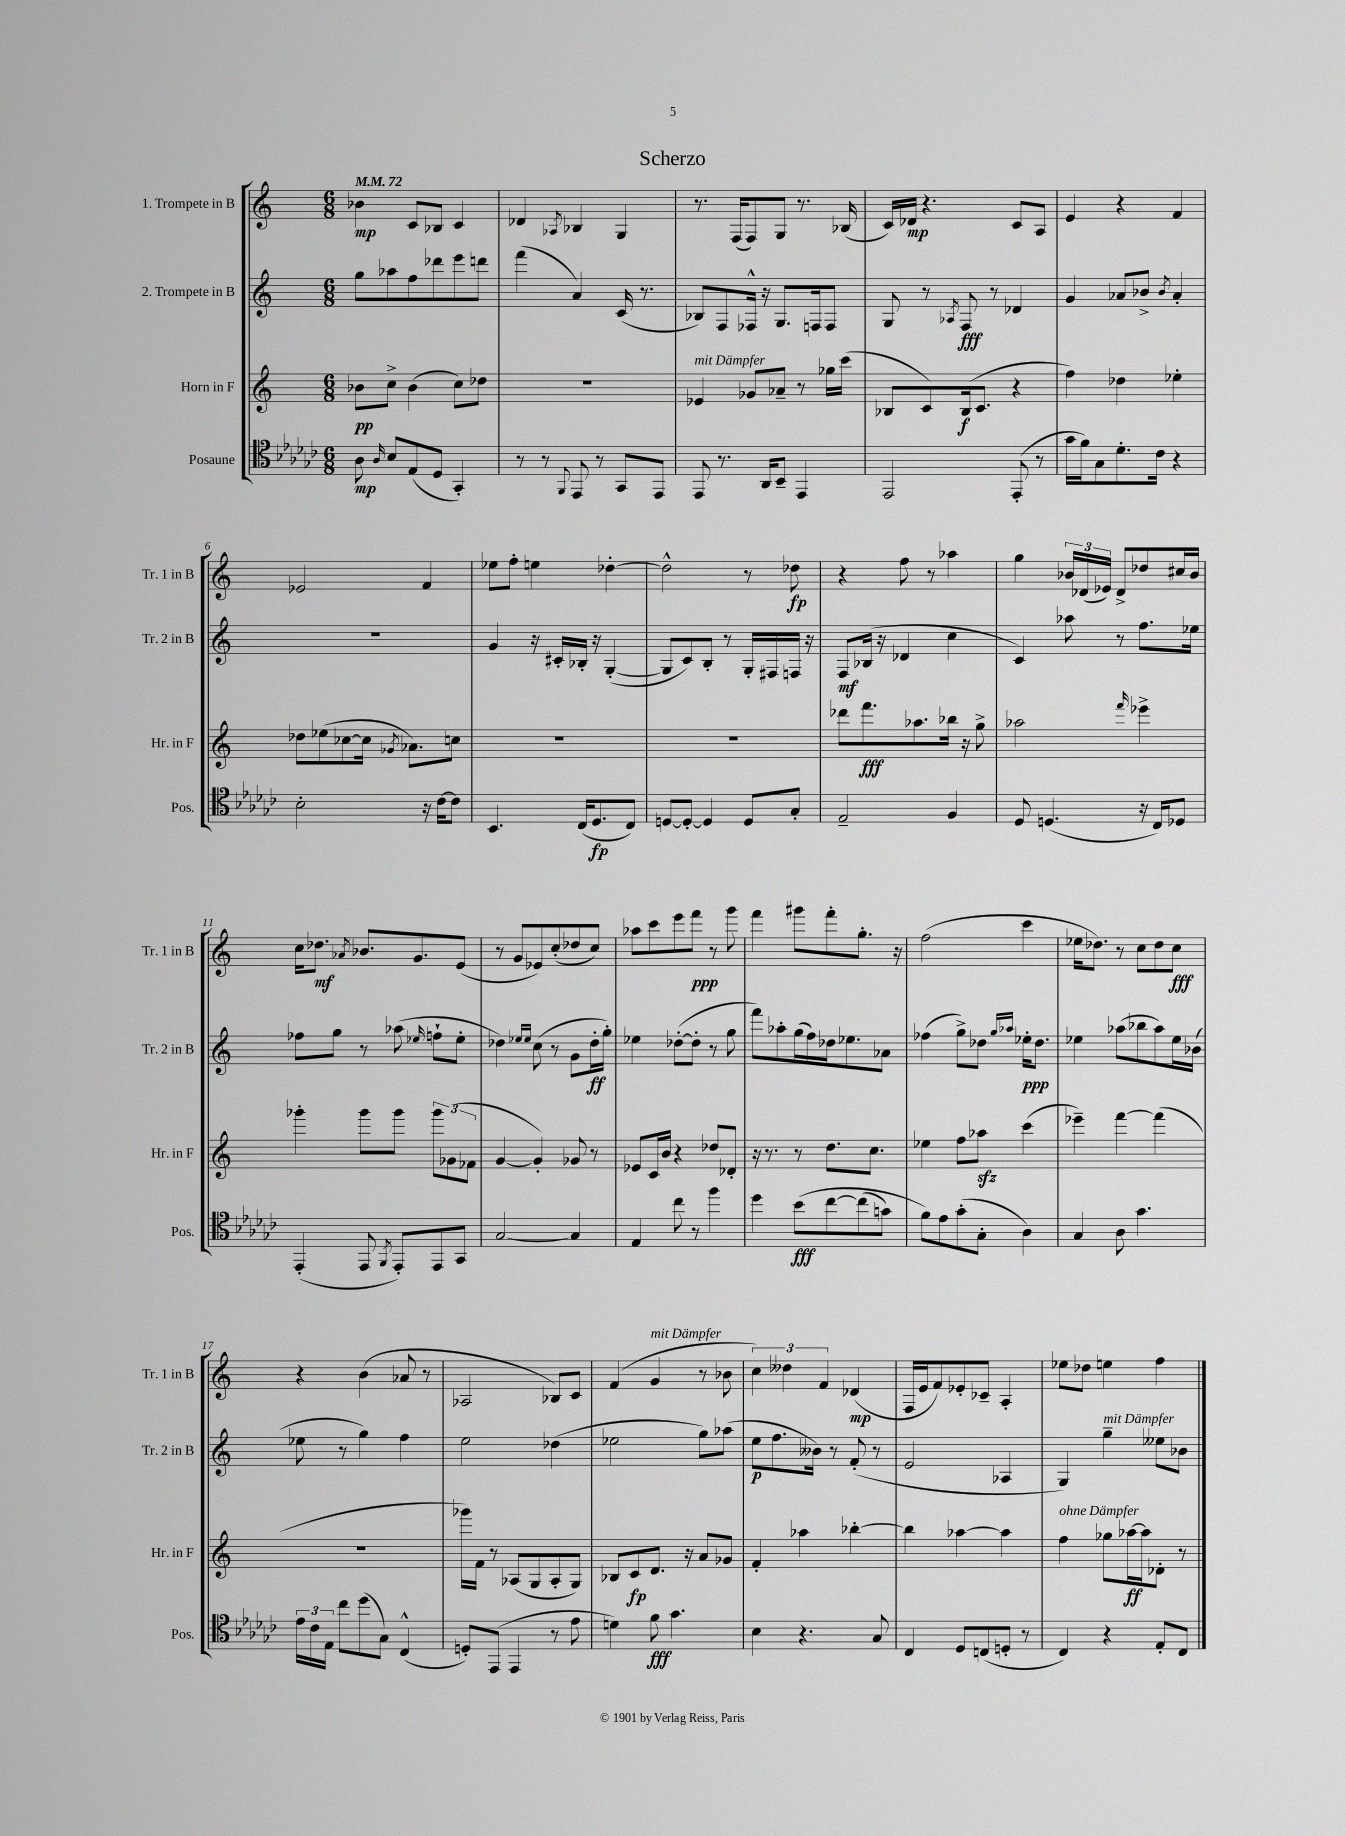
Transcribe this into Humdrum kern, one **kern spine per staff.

**kern	**kern	**kern	**kern
*staff4	*staff3	*staff2	*staff1
*clefC4	*clefG2	*clefG2	*clefG2
*k[b-e-a-d-g-c-]	*k[]	*k[]	*k[]
*M6/8	*M6/8	*M6/8	*M6/8
*MM72	*MM72	*MM72	*MM72
8A-	8b-	8gg	4b-
16qqA-	.	.	.
8B-	8cc^	8aa-	.
(8E-	(4b-	8ff	8c
8D-	.	8ddd-	8B-
4GG-')	8cc)	8eee	4c
.	8dd-	8ddd	.
=	=	=	=
8r	2.r	(4fff	4d-
8r	.	.	.
8qqFF	.	.	8qA-
8EE-	.	4a)	4B-
8r	.	.	.
8GG-	.	(16c	4G
.	.	8.r	.
8EE-	.	.	.
=	=	=	=
8EE-	4e-	8B-)	8.r
8.r	.	8F	.
.	.	.	(16F
.	8g-	16F-^^	8F)
16AA-	.	16r	.
8BB-~	8a-~	8.G	8G
4EE-	8r	.	8.r
.	.	16F	.
.	16gg-	8F	.
.	(16ccc	.	(16B-
=	=	=	=
2EE-	8B-	8G	16c)
.	.	.	16d-
.	8c)	8r	4.r
.	.	8qA-	.
.	(16B-	8F	.
.	8.c	.	.
.	.	8r	.
(8EE-'	4r	4d-	8c
8r	.	.	8A
=	=	=	=
16g-	4ff)	4g	4e
16f)	.	.	.
8G-	.	.	.
8.d-'	4dd-	8a-	4r
.	.	8b-^	.
16c-	.	.	.
.	.	8qb-	.
4r	4ee-'	4a-'	4f
=	=	=	=
2B-'	8dd-	2.r	2e-
.	(8ee-	.	.
.	[8cc-	.	.
.	16cc-]	.	.
.	8qg-	.	.
.	8.a-)	.	.
16r	.	.	4f
[16c-	.	.	.
8c-]	8cc	.	.
=	=	=	=
4.BB-	2.r	4g	8ee-
.	.	.	8ff'
.	.	16r	4ee
.	.	16c#'	.
(16C-	.	16B-'	.
8.D-	.	16r	.
.	.	([4G'	[4dd-'
8C-)	.	.	.
=	=	=	=
[8D	2.r	8G]	2dd-^^]
8D'_	.	8c)	.
4D]	.	8B'	.
.	.	8r	.
8D	.	16G'	8r
.	.	16F#	.
8G-'	.	16F	8dd-
.	.	16r	.
=	=	=	=
2E-~	8ddd-	8F	4r
.	8.fff	(16B-	.
.	.	16r	.
.	.	4d-	8ff
.	8.aa-	.	.
.	.	.	8r
4F	16bb-	4cc	4aa-
.	16r	.	.
.	8gg^	.	.
=	=	=	=
8D-	2aa-	4c)	4gg
(4.D	.	.	.
.	.	8aa-	24b-
.	.	.	(24d-
.	.	.	24e-)
.	.	8r	8d-^
.	16qqfff	.	.
16r	4eee-^	8.ff	8dd-
16C-)	.	.	.
8D-	.	.	16cc#
.	.	16ee-	16b-
=	=	=	=
(4EE-'	4ggg-'	8ff-	16cc
.	.	.	8.dd-
.	.	8gg	.
.	.	.	8qa-
8EE-	8ggg-	8r	8.b-
8qFF	.	.	.
8EE-')	8ggg-	(8aa-	.
.	.	.	8.g
.	.	16qqee-	.
8EE-	12ggg-	8ff`	.
.	(12g-	.	.
8GG-	.	8ee-'	(8e
.	12f-	.	.
=	=	=	=
[2G-	[4g	4dd-)	8r
.	.	.	8g
.	.	16qqee-	.
.	.	16qqee-	.
.	4g'])	(8cc	8e-)
.	.	8r	(8cc'
4G-]	8g-	8g	8dd-
.	8r	16dd-'	8cc)
.	.	16gg')	.
=	=	=	=
4E-	8e-	4ee-	8aa-
.	16c	.	8ccc
.	16b	.	.
8cc-	4r	([8dd-'	8eee
8r	.	8dd-']	8fff
4ff	8dd-	8r	8r
.	8d-'	8gg	8ggg
=	=	=	=
4dd-	16r	8fff)	4fff
.	8.r	.	.
.	.	8aa-'	.
&(8b-	8r	(16gg	8ggg#
.	.	16ff)	.
[8cc-	8.dd	16dd-	8fff'
.	.	8.ee-	.
(8cc-]	.	.	8.gg'
.	8.cc	.	.
8g)	.	8a-	.
.	.	.	16r
=	=	=	=
8f&)	4ee-	(4ff-	(2ff
8e-	.	.	.
(8g-'	8ff	8gg^)	.
8G-'	8aa-	8dd-	.
.	.	16qqgg	.
.	.	16qqaa-	.
4A-)	(4ccc	16ee-'	4ccc
.	.	8.dd-	.
=	=	=	=
4G-	4eee-~)	4ee-	16ee-
.	.	.	8.dd-)
8A-	[4fff	(8aa-	8r
4.g-	.	8bb-	8cc
.	(4fff]	8aa-)	8dd-
.	.	16ee-	8cc
.	.	(16b-	.
=	=	=	=
24e-	2.r	8ee-	4r
24c-	.	.	.
24E-	.	.	.
8cc-	.	8r	.
(8dd-	.	4gg)	(4b
8G-)	.	.	.
(4C-^^	.	4ff	8a-
.	.	.	8r
=	=	=	=
8D')	16ggg-)	2ee	2A-
.	16f	.	.
(8EE-	8r	.	.
4EE-	(8A-	.	.
.	8G	.	.
8r	8A-'	(4dd-	8B-)
8e-	8G)	.	8c
=	=	=	=
4d)	8B-	2ee-	(4f
.	8c	.	.
8f	8.d	.	4g
4.g-	.	.	.
.	16r	.	.
.	8a	8gg)	8r
.	8g-	(8aa-	8b-
=	=	=	=
4B-	4f'	8ee	6cc)
.	.	8.ff	.
.	.	.	6dd--
4.r	4aa-	.	.
.	.	16b--)	.
.	.	.	6f
.	.	8r	.
.	[4bb-'	(8f'	(4d-
8G-	.	8r	.
=	=	=	=
4C-	4bb-]	2e	16F
.	.	.	16e
.	.	.	8f)
8D-	[4aa-	.	8e-'
(8C	.	.	8c-~
8D'	4aa-]	4A-	4A'
8r	.	.	.
=	=	=	=
4C-)	4ff	4G)	8ee-
.	.	.	8dd-
4r	8gg-	4gg~	4ee
.	[16aa-	.	.
.	16aa-]	.	.
8E-'	8d-'	8ee--	4ff
8C-	8r	8b-	.
==	==	==	==
*-	*-	*-	*-
